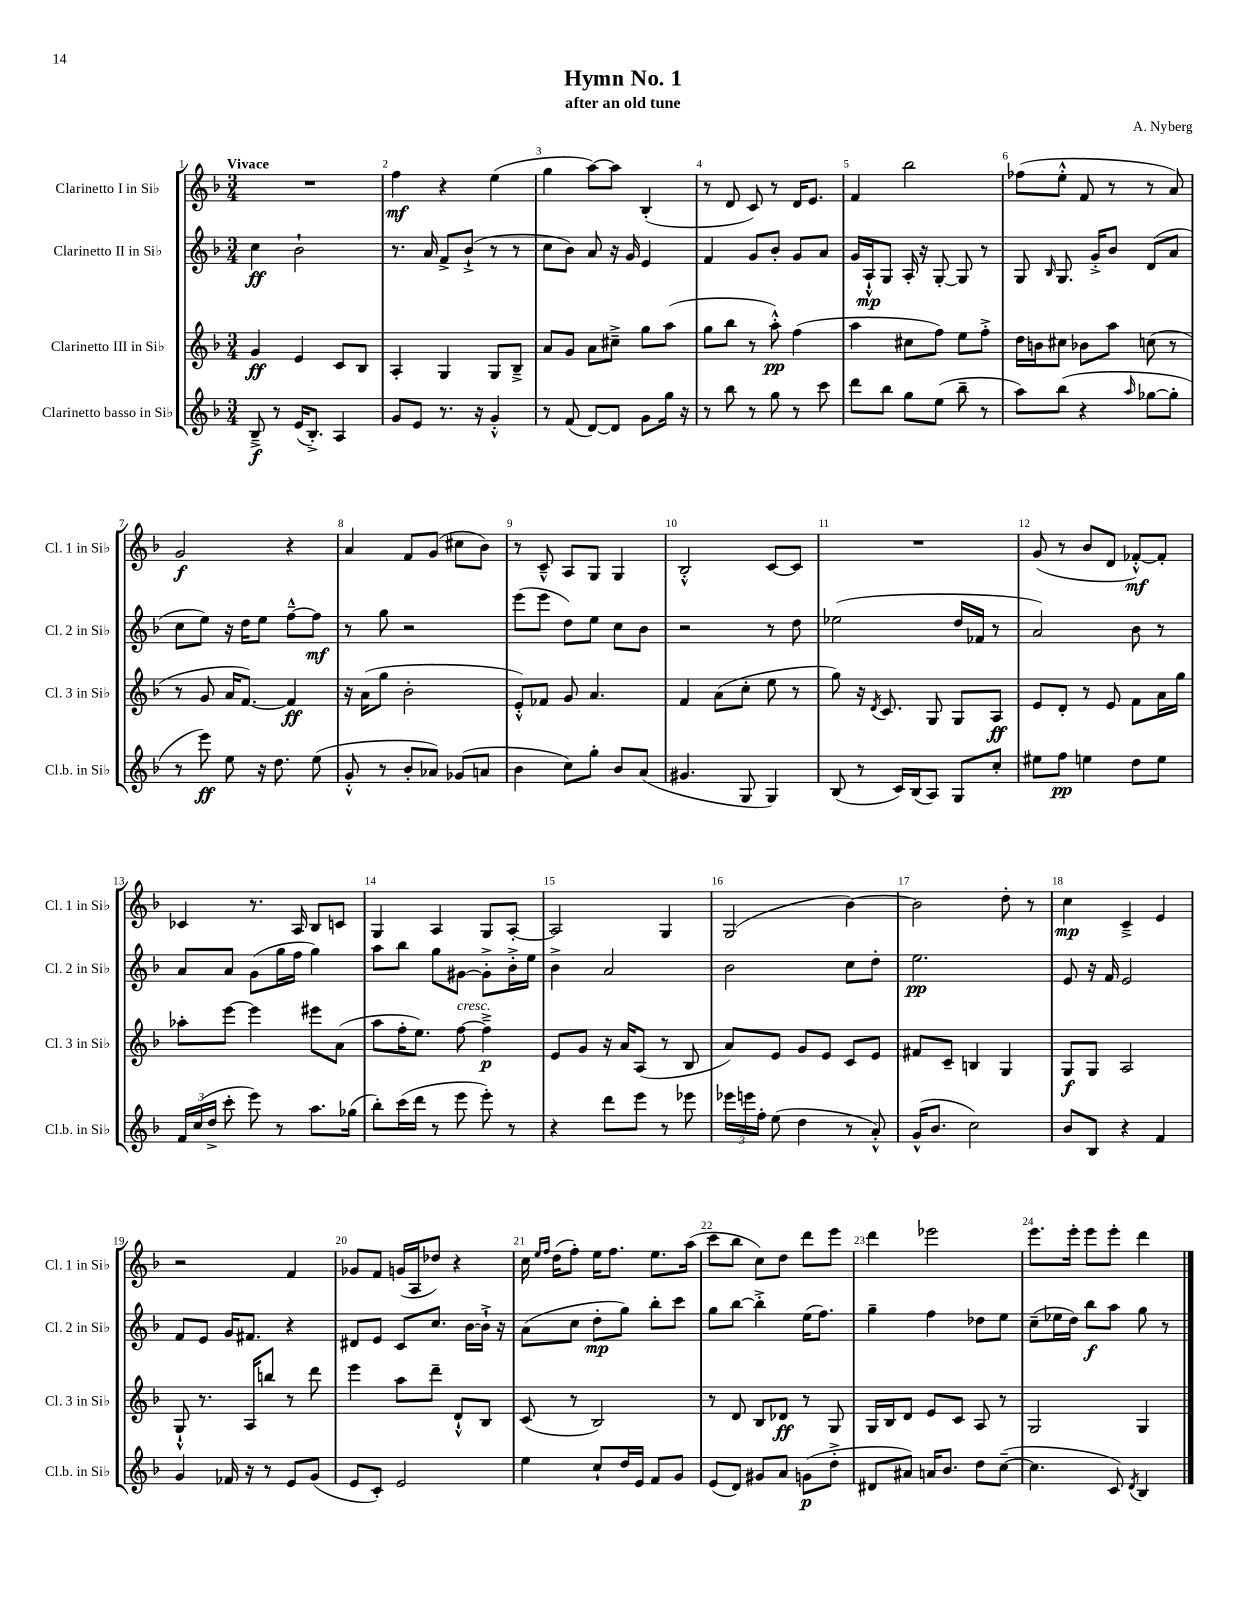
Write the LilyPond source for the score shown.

\header { title = "Hymn No. 1" composer = "A. Nyberg" subtitle = "after an old tune" }
<<
\new StaffGroup <<
\new Staff = "s0" \with { instrumentName = "Clarinetto I in Sib" shortInstrumentName = "Cl. 1 in Sib" } {
    \clef treble \key f \major \numericTimeSignature \time 3/4 \tempo "Vivace"
    \autoBeamOff R2. |
    f''4\mf r4 e''4( |
    g''4 a''8[~) a''8] bes4-.( |
    r8 d'8 c'8) r8 d'16[ e'8.] |
    f'4 bes''2 |
    fes''8[( e''8]-.-^ f'8 r8 r8 a'8) |
    g'2\f r4 |
    a'4 f'8[ g'8]( cis''8[ bes'8]) |
    r8 c'8---^ a8[ g8] g4 |
    bes2-.-^ c'8[~ c'8] |
    R2. |
    g'8( r8 bes'8[ d'8] fes'8[~-.-^\mf) fes'8]-. |
    ces'4 r8. a16 bes8[ c'8] |
    g4 a4 g8[ a8]~-. |
    a2 g4 |
    g2( bes'4~) |
    bes'2 d''8-. r8 |
    c''4\mp c'4---> e'4 |
    r2 f'4 |
    ges'8[ f'8] g'16[( a16 des''8]) r4 |
    c''16 \grace { e''16[ f''16] } d''16[( f''8]-.) e''16[ f''8.] e''8.[ a''16]( |
    c'''8[ bes''8] c''8[) d''8] d'''8[ e'''8] |
    d'''4 ees'''2 |
    e'''8.[ e'''16]-. e'''8[ e'''8]-. d'''4 \bar "|." |
}
\new Staff = "s1" \with { instrumentName = "Clarinetto II in Sib" shortInstrumentName = "Cl. 2 in Sib" } {
    \clef treble \key f \major \numericTimeSignature \time 3/4
    \autoBeamOff c''4\ff bes'2-! |
    r8. a'16 f'8[-> bes'8]-!->( r8 r8 |
    c''8[ bes'8]) a'8 r16 g'16 e'4 |
    f'4 g'8[ bes'8]-. g'8[ a'8] |
    g'16[ a16-!-^\mp g8] a16-. r16 g8~-. g8 r8 |
    g8 \grace { bes16 } g8. g'16[-.-> bes'8] d'8[( a'8] |
    c''8[ e''8]) r16 d''16[ e''8] f''8[~---^ f''8]\mf |
    r8 g''8 r2 |
    e'''8[( e'''8] d''8[) e''8] c''8[ bes'8] |
    r2 r8 d''8 |
    ees''2( d''16[ fes'16] r8 |
    a'2) bes'8 r8 |
    a'8[ a'8] g'8[( g''16 f''16] g''4) |
    a''8[ bes''8] g''8[ gis'8]~ gis'8[-.-> bes'16-.-> e''16] |
    bes'4-> a'2 |
    bes'2 c''8[ d''8]-. |
    e''2.\pp |
    e'8 r16 f'16 e'2 |
    f'8[ e'8] g'16[ fis'8.] r4 |
    dis'8[ e'8] c'8[ c''8.] bes'16[~ bes'16]-!-> r16 |
    a'8[( c''8] d''8[-.\mp g''8]) bes''8[-. c'''8] |
    g''8[ bes''8]~ bes''4-.-> e''16[( f''8.]) |
    g''4-- f''4 des''8[ e''8] |
    c''8[--( ees''16 d''16]) bes''8[\f a''8] g''8 r8 \bar "|." |
}
\new Staff = "s2" \with { instrumentName = "Clarinetto III in Sib" shortInstrumentName = "Cl. 3 in Sib" } {
    \clef treble \key f \major \numericTimeSignature \time 3/4
    \autoBeamOff g'4\ff e'4 c'8[ bes8] |
    a4-. g4 g8[ bes8]---> |
    a'8[ g'8] a'8[ cis''8]---> g''8[ a''8]( |
    g''8[ bes''8] r8 a''8-.-^\pp) f''4( |
    a''4 cis''8[ f''8]) e''8[ f''8]-.-> |
    d''16[ b'16 cis''8] bes'8[ a''8] c''8( r8 |
    r8 g'8 a'16[ f'8.]~) f'4\ff |
    r16 a'16[( g''8] bes'2-. |
    e'8[-.-^) fes'8] g'8 a'4. |
    f'4 a'8[( c''8]-. e''8 r8 |
    g''8) r16 \acciaccatura { d'8 } c'8. g8 g8[ a8]\ff |
    e'8[ d'8]-. r8 e'8 f'8[ a'16 g''16] |
    aes''8[-. e'''8]~ e'''4 eis'''8[ a'8]( |
    a''8[ f''16-. e''8.]) f''8~^\markup { \italic "cresc." } f''4--->\p |
    e'8[ g'8] r16 a'16[ a8]( r8 bes8 |
    a'8[) e'8] g'8[ e'8] c'8[ e'8] |
    fis'8[ c'8]-- b4 g4 |
    g8[\f g8] a2 |
    g8-!-^ r8. a16[ b''8] r8 d'''8 |
    e'''4 a''8[ d'''8]-- d'8[-!-^ bes8] |
    c'8( r8 bes2) |
    r8 d'8 bes8[ des'8]\ff r8 g8 |
    g16[ bes16 d'8] e'8[ c'8] a8 r8 |
    g2 g4 \bar "|." |
}
\new Staff = "s3" \with { instrumentName = "Clarinetto basso in Sib" shortInstrumentName = "Cl.b. in Sib" } {
    \clef treble \key f \major \numericTimeSignature \time 3/4
    \autoBeamOff bes8--->\f r8 e'16[( bes8.]-.->) a4 |
    g'8[ e'8] r8. r16 g'4-.-^ |
    r8 f'8( d'8[~) d'8] g'8[ g''16] r16 |
    r8 bes''8 r8 g''8 r8 c'''8 |
    d'''8[ bes''8] g''8[ e''8]( bes''8-- r8 |
    a''8[) bes''8]( r4 \grace { a''16 } ges''8[~ ges''8]-. |
    r8 e'''8\ff) e''8 r16 d''8. e''8( |
    g'8-.-^ r8 bes'8[-. aes'8]) ges'8[( a'8] |
    bes'4 c''8[) g''8]-. bes'8[ a'8]( |
    gis'4. g8 g4) |
    bes8( r8 c'16[) bes16( a8]) g8[ c''8]-. |
    eis''8[ f''8]\pp e''4 d''8[ e''8] |
    \tuplet 3/2 { f'16[ c''16( d''16]-> } c'''8-. e'''8) r8 a''8.[ ges''16]( |
    bes''8[-.) c'''16( d'''16] r8 e'''8 e'''8-.) r8 |
    r4 d'''8[ e'''8] r8 ees'''8 |
    \tuplet 3/2 { ees'''16[ e'''16 f''16]-. } e''8( d''4 r8 a'8-.-^) |
    g'16[-^( bes'8.] c''2) |
    bes'8[ bes8] r4 f'4 |
    g'4 fes'16 r16 r8 e'8[ g'8]( |
    e'8[ c'8]-.) e'2 |
    e''4 c''8[-! d''16 e'16] f'8[ g'8] |
    e'8[( d'8]) gis'8[ a'8] g'8[\p( d''8]-.-> |
    dis'8[ ais'8]) a'16[ bes'8.] d''8[ c''8]~--( |
    c''4. c'8) \acciaccatura { d'8 } bes4 \bar "|." |
}
>>
>>
\layout { \context { \Score \override BarNumber.break-visibility = ##(#f #t #t) barNumberVisibility = #all-bar-numbers-visible } }
